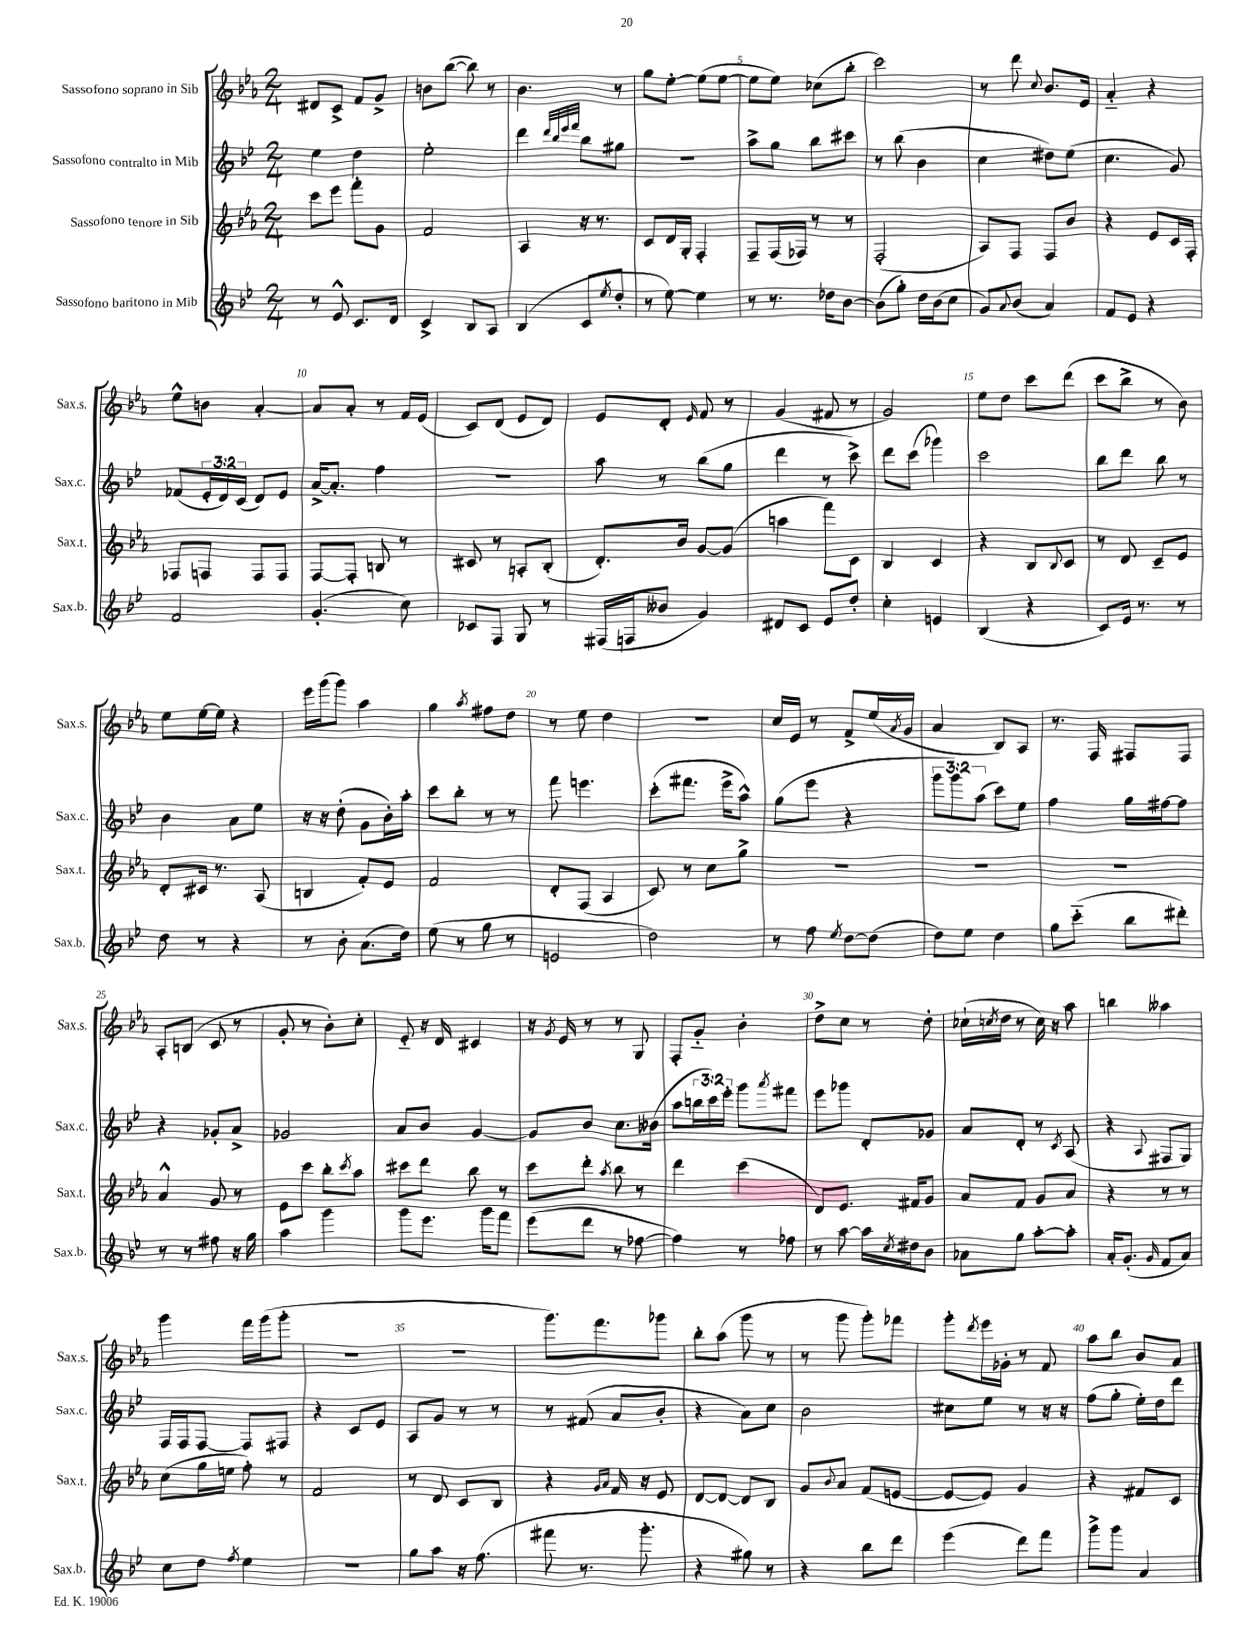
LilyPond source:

<<
\new StaffGroup <<
\new Staff = "s0" \with { instrumentName = "Sassofono soprano in Sib" shortInstrumentName = "Sax.s." } {
    \clef treble \key ees \major \numericTimeSignature \time 2/4
    dis'8 c'8-> f'8 g'8-> |
    b'8 bes''8~( bes''8) r8 |
    bes'4. r8 |
    g''8 ees''8~-. ees''8( ees''8~ |
    ees''8 ees''8) ces''8( bes''8-. |
    c'''2) |
    r8 d'''8 \appoggiatura { c''8 } bes'8. ees'16 |
    aes'4-_ r4 |
    ees''8-^ b'8 aes'4~-. |
    aes'8 aes'8-. r8 f'16 ees'16( |
    c'8) d'8( ees'8 d'8) |
    ees'8 d'8-. \grace { ees'16 } f'8 r8 |
    g'4( fis'8 r8 |
    g'2) |
    ees''8 d''8 c'''8 d'''8( |
    c'''8 bes''8-> r8 bes'8) |
    ees''8 ees''16~ ees''16 r4 |
    ees'''16 g'''16( g'''8) aes''4 |
    g''4 \acciaccatura { aes''8 } fis''8 d''8 |
    r8 ees''8 d''4 |
    R2 |
    c''16 ees'16 r8 f'8-> ees''16( \acciaccatura { aes'8 } g'16 |
    aes'4 bes8) aes8 |
    r8. f16 fis8 fis8 |
    aes8-. b8( c'8 r8 |
    g'8-. r8 bes'8-.) c''8-. |
    ees'8-_ r16 d'16 cis'4 |
    r16 \acciaccatura { g'8 } ees'16 r8 r8 g8 |
    f8-. g'8-_ bes'4-. |
    d''8-> c''8 r8 d''8-. |
    ces''16-!( \acciaccatura { c''8 } d''16 r8 c''16) r16 aes''8 |
    b''4 aeses''4 |
    g'''4 f'''16 g'''16( g'''8-. |
    r2 |
    r2 |
    g'''8.) f'''8. ges'''8 |
    bes''8-. aes''8( g'''8 r8 |
    r8 g'''8 g'''8-.) fes'''8 |
    g'''8-. \acciaccatura { d'''8 } ees'''16 ges'16-. r8 f'8 |
    aes''8 bes''8 bes'8 aes'8 \bar "|." |
}
\new Staff = "s1" \with { instrumentName = "Sassofono contralto in Mib" shortInstrumentName = "Sax.c." } {
    \clef treble \key bes \major \numericTimeSignature \time 2/4 \override Staff.TupletNumber.text = #tuplet-number::calc-fraction-text
    ees''4 d''4 |
    ees''2-. |
    d'''4 \grace { d'''32 bes''32 ees'''32 f'''32 } bes''8 gis''8 |
    R2 |
    a''8-> g''8 bes''8 cis'''8 |
    r8 bes''8( bes'4 |
    c''4 dis''8) ees''8( |
    c''4. g'8) |
    fes'8( \tuplet 3/2 { ees'16-. d'16) c'16( } d'8) ees'8 |
    a'16~-> a'8.-. f''4 |
    R2 |
    a''8 r8 bes''8( g''8 |
    d'''4 r8 c'''8->) |
    d'''8 c'''8( ges'''4) |
    c'''2 |
    bes''8 d'''8 bes''8 r8 |
    bes'4 a'8 ees''8 |
    r16 r16 d''8-.( g'8 bes'16-.) a''16-. |
    c'''8 bes''8-. r8 r8 |
    f'''8 e'''4. |
    c'''8-.( fis'''8. ees'''16-> a''8-^) |
    g''8( ees'''8 r4 |
    \tuplet 3/2 { g'''8 g'''8) a''8( } c'''8) ees''8 |
    f''4 g''16 fis''16~ fis''8 |
    r4 ges'8-. a'8-> |
    ges'2 |
    a'8 bes'8 g'4~ |
    g'8 bes'8 c''8. beses'16( |
    a''8 \tuplet 3/2 { b''16 c'''16) ees'''16-. } g'''8 \acciaccatura { a'''8 } fis'''8 |
    ees'''8 ges'''8 d'8-. ges'8 |
    a'8 d'8-. r8 \acciaccatura { c'8 } a8( |
    r4 \appoggiatura { a8 } fis8 g8) |
    f16 f16 f8~ f8 fis8 |
    r4 c'8 ees'8 |
    a8 g'8 r8 r8 |
    r8 fis'8( a'8 bes'8-. |
    r4 a'8) c''8 |
    bes'2 |
    cis''8 ees''8 r8 r16 r16 |
    f''8( g''8-. ees''16-.) d''16 d'''8 \bar "|." |
}
\new Staff = "s2" \with { instrumentName = "Sassofono tenore in Sib" shortInstrumentName = "Sax.t." } {
    \clef treble \key ees \major \numericTimeSignature \time 2/4
    c'''8 ees'''8 f'''8-. g'8 |
    f'2 |
    aes4 r16 r8. |
    c'8 d'16 g16-. f4-. |
    f8-- f16( fes16) r8 r8 |
    f2-.( |
    aes8) f8 f8 bes'8 |
    r4 ees'8 c'16 f16-. |
    fes8 f8 f8 f8 |
    f8~ f8-. b8 r8 |
    cis'8 r8 a8-. bes8-.( |
    d'8.-.) bes'16 g'8~ g'8( |
    a''4 f'''8) c'8 |
    bes4 c'4 |
    r4 bes8 \appoggiatura { bes8 } c'8 |
    r8 d'8 c'8-- ees'8 |
    d'8-. cis'16 r8. aes8( |
    b4 f'8-.) ees'8 |
    f'2 |
    d'8-. f8( aes4 |
    c'8) r8 c''8 g''8-> |
    R2 |
    R2 |
    R2 |
    aes'4-^ g'8 r8 |
    ees'8 c'''8 bes''8-. \acciaccatura { c'''8 } aes''8 |
    cis'''8 d'''8 bes''8 r8 |
    c'''8 d'''8-. \acciaccatura { aes''8 } bes''8 r8 |
    d'''4 c'''4( |
    d'8) ees'8. fis'16 g'8 |
    aes'8 f'8 g'8 aes'8 |
    r4 r8 r8 |
    c''8( g''16 e''16 f''8-.) r8 |
    f'2 |
    r8 d'8 c'8 bes8 |
    r4 \grace { g'16 aes'16 } f'16 r16 ees'8 |
    d'8~ d'8~ d'8 bes8 |
    g'8 \appoggiatura { bes'8 } aes'8 f'8( e'8~ |
    e'8~ e'8) g'4 |
    r4 fis'8 c'8 \bar "|." |
}
\new Staff = "s3" \with { instrumentName = "Sassofono baritono in Mib" shortInstrumentName = "Sax.b." } {
    \clef treble \key bes \major \numericTimeSignature \time 2/4
    r8 ees'8-^ c'8. d'16 |
    c'4-> bes8 a8 |
    bes4( c'8 \acciaccatura { ees''8 } d''8-. |
    r8 ees''8~) ees''4 |
    r8 r8. des''16 bes'8~ |
    bes'8( g''8-.) d''16 bes'16( c''8 |
    g'8) \appoggiatura { a'8 } bes'8( a'4) |
    f'8 ees'8 r4 |
    f'2 |
    g'4.-.( c''8) |
    ces'8 f8 g8 r8 |
    fis16( f16 beses'8 g'4) |
    dis'8 c'8 ees'8 d''8-. |
    c''4-. e'4 |
    bes4( r4 |
    c'8) ees'16 r8. r8 |
    d''8 r8 r4 |
    r8 bes'8-. a'8.( d''16) |
    ees''8( r8 g''8 r8 |
    e'2 |
    d''2) |
    r8 f''8 \acciaccatura { ees''8 } d''8~ d''8( |
    d''8) ees''8 d''4 |
    g''8 c'''8-_( bes''8 dis'''8-.) |
    r8 r8 fis''8 r16 g''16 |
    a''4 g'''4 |
    g'''8 ees'''8. g'''16 f'''8 |
    ees'''8( d'''8 r8 fes''8~ |
    fes''4) r8 fes''8 |
    r8 a''8~ a''16 \acciaccatura { c''8 } dis''16 bes'8 |
    aes'8 g''8 a''8~-. a''8-. |
    a'16-. g'8.-.( \grace { g'16 } f'8 a'8) |
    c''8 d''8 \acciaccatura { f''8 } ees''4 |
    R2 |
    g''8 a''8 r16 f''8.( |
    fis'''8 r8. g'''8.-. |
    r4 gis''8) r8 |
    r4 bes''8 d'''8 |
    ees'''4( d'''8) f'''8 |
    g'''8-> g'''8 a'4 \bar "|." |
}
>>
>>
\layout { \context { \Score \override BarNumber.break-visibility = ##(#f #t #t) barNumberVisibility = #(every-nth-bar-number-visible 5) } }
